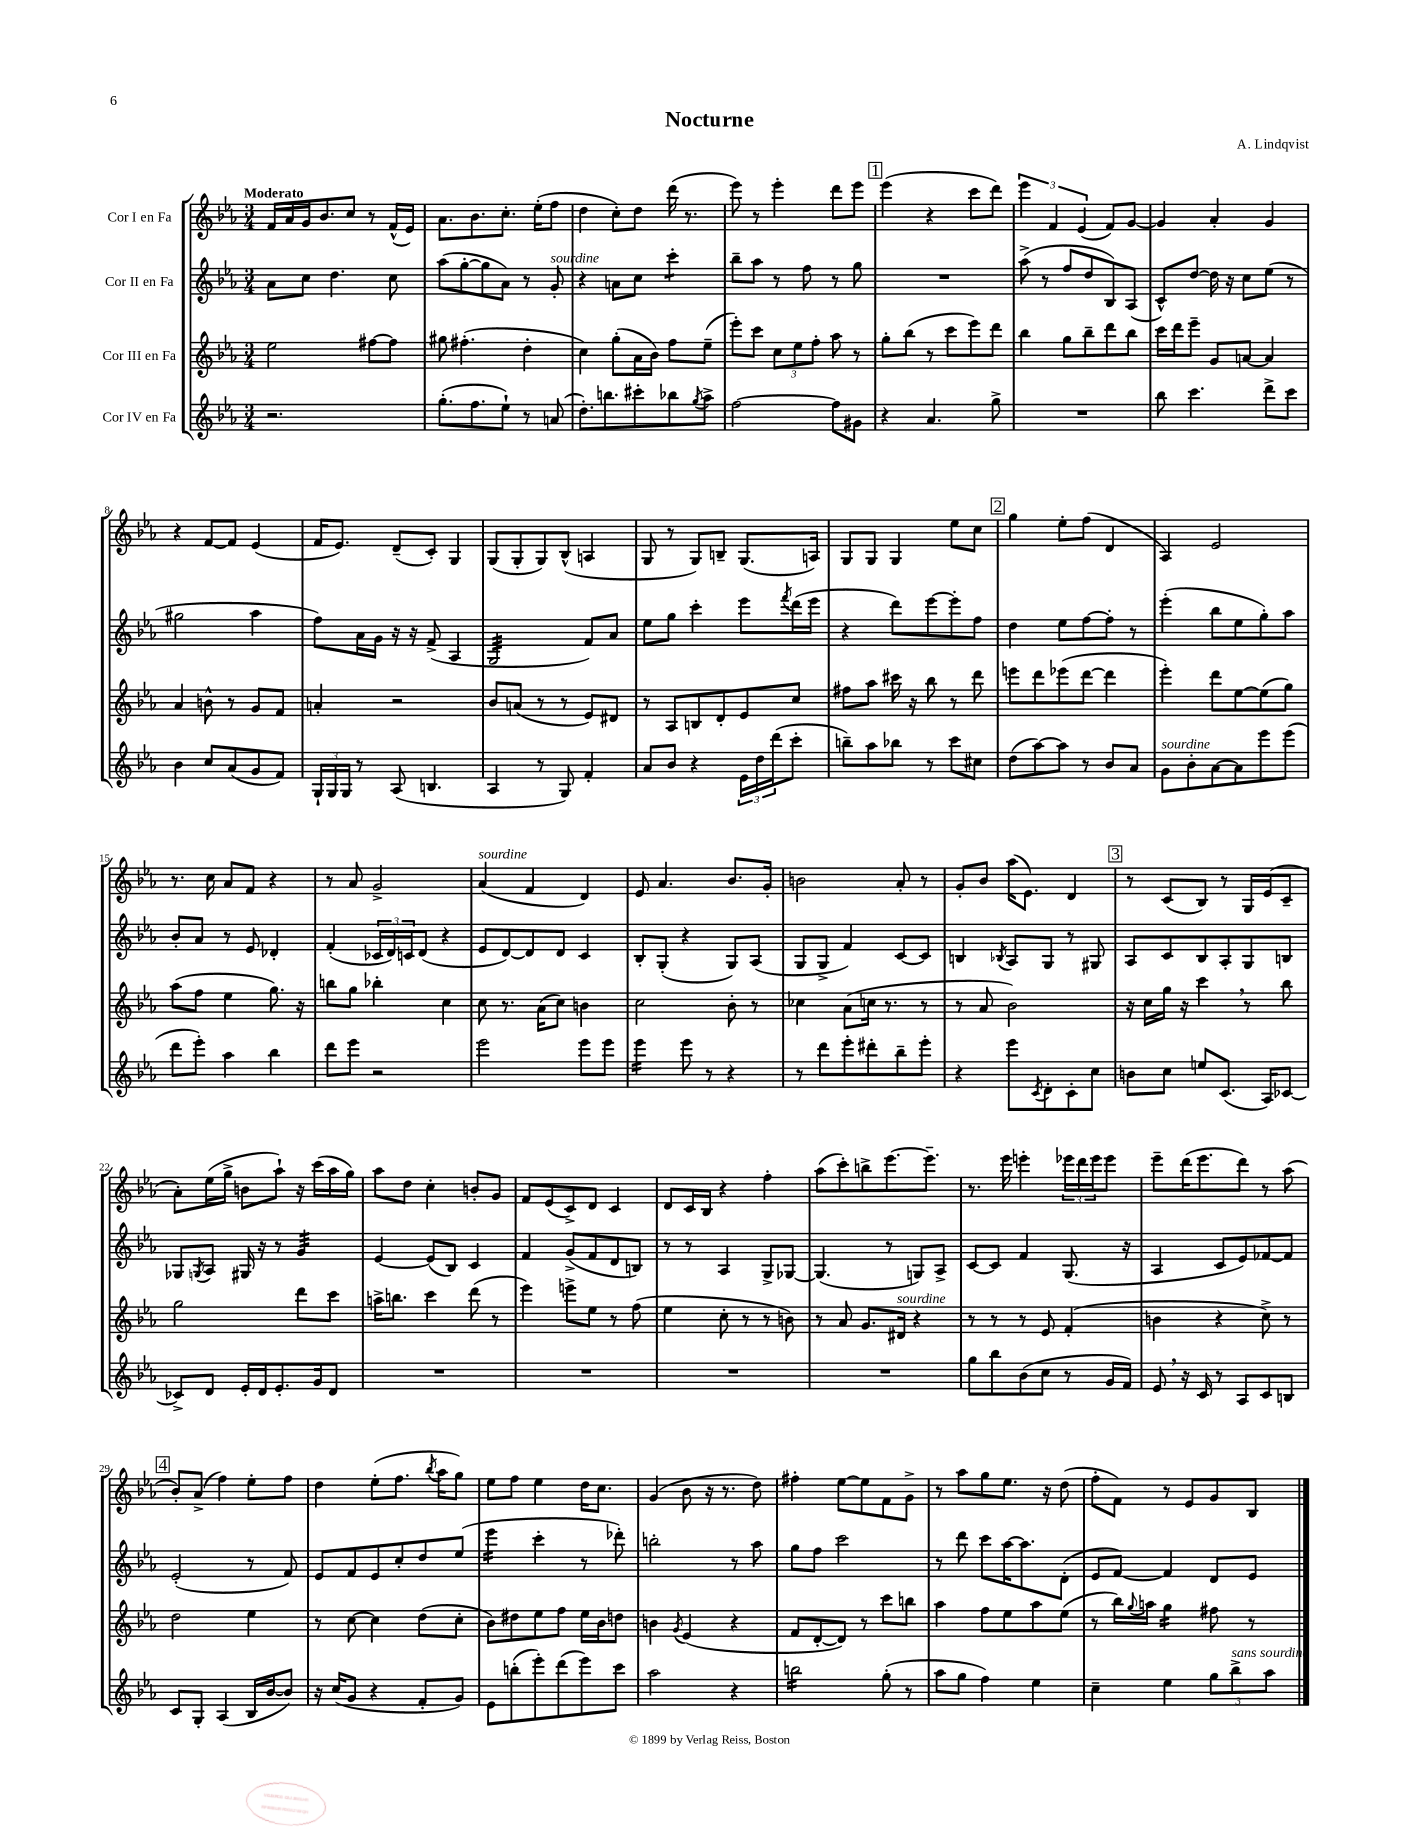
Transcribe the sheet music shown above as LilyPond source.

\header { title = "Nocturne" composer = "A. Lindqvist" }
<<
\new StaffGroup <<
\new Staff = "s0" \with { instrumentName = "Cor I en Fa" } {
    \clef treble \key ees \major \numericTimeSignature \time 3/4 \tempo "Moderato"
    f'16 aes'16 g'16 bes'8. c''8 r8 f'16-^( ees'16) |
    aes'8. bes'8. c''8.-. ees''16-.( f''8 |
    d''4 c''8-.) d''8 d'''16( r8. |
    ees'''8) r8 ees'''4-. d'''8 ees'''8 |
    \mark \markup { \box "1" } ees'''4( r4 c'''8 d'''8) |
    \tuplet 3/2 { ees'''4 f'4 ees'4( } f'8) g'8~ |
    g'4 aes'4-. g'4 |
    r4 f'8~ f'8 ees'4( |
    f'16 ees'8.) d'8--( c'8-.) g4 |
    g8( g8-. g8) bes8-^( a4 |
    g8 r8 g8) b8-- g8.( a16) |
    g8 g8 g4 ees''8 c''8 |
    \mark \markup { \box "2" } g''4 ees''8-. f''8( d'4 |
    aes4) ees'2 |
    r8. c''16 aes'8 f'8 r4 |
    r8 aes'8 g'2-> |
    aes'4^\markup { \italic "sourdine" }( f'4 d'4) |
    ees'8 aes'4. bes'8. g'16-. |
    b'2 aes'8-. r8 |
    g'8-. bes'8 aes''16( ees'8.) d'4 |
    \mark \markup { \box "3" } r8 c'8( bes8) r8 g16 ees'16( c'8-- |
    aes'8-.) ees''16( g''16-> b'8 aes''8-!) r16 c'''16( aes''16 g''16) |
    aes''8 d''8 c''4-. b'8-. g'8 |
    f'8 ees'8( c'8->) d'8 c'4 |
    d'8 c'16 bes16 r4 f''4-. |
    aes''8( c'''8-.) b''8-> ees'''8.~ ees'''8.-- |
    r8. ees'''16 e'''4-. \tuplet 3/2 { ees'''16 d'''16 ees'''16 } ees'''8 |
    ees'''8-- d'''16( ees'''8. d'''8) r8 aes''8( |
    \mark \markup { \box "4" } bes'8-.) aes'8->( f''4) ees''8-. f''8 |
    d''4 ees''8-.( f''8. \acciaccatura { bes''8 } aes''16 g''8) |
    ees''8 f''8 ees''4 d''16 c''8. |
    g'4( bes'8 r16 r8. d''8) |
    fis''4-. ees''8~ ees''8 f'8 g'8-> |
    r8 aes''8 g''8 ees''8. r16 d''8( |
    f''8-. f'8) r8 ees'8 g'8 bes8 \bar "|." |
}
\new Staff = "s1" \with { instrumentName = "Cor II en Fa" } {
    \clef treble \key ees \major \numericTimeSignature \time 3/4
    aes'8 c''8 d''4. c''8 |
    aes''8( g''8~-. g''8 aes'8) r8 g'8-.^\markup { \italic "sourdine" } |
    r4 a'8 c''8 c'''4:8-. |
    bes''8-- aes''8 r8 f''8 r8 g''8 |
    \mark \markup { \box "1" } R2. |
    aes''8->( r8 f''8 d''8 bes8) aes8( |
    c'8-^) d''8~ d''16 r16 c''8 ees''8( r8 |
    gis''2 aes''4 |
    f''8) aes'16 g'16 r16 r16 f'8->( aes4 |
    g2:32 f'8) aes'8 |
    ees''8 g''8 c'''4-. ees'''8 \acciaccatura { f'''8 } d'''16( ees'''16 |
    r4 d'''8) ees'''8~ ees'''8-. f''8 |
    \mark \markup { \box "2" } d''4 ees''8 f''8~ f''8-. r8 |
    ees'''4-.( bes''8 ees''8 g''8-.) aes''8 |
    bes'8-. aes'8 r8 ees'8 des'4-. |
    f'4-.( \tuplet 3/2 { ces'16 d'16) c'16 } d'8( r4 |
    ees'8 d'8~) d'8 d'8 c'4 |
    bes8-. g8-.( r4 g8) aes8( |
    g8 g8-> f'4) c'8~ c'8 |
    b4 \acciaccatura { bes8 } aes8 g8 r8 gis8 |
    \mark \markup { \box "3" } aes8 c'8 bes8 aes8-. g8 b8 |
    ges8 \acciaccatura { g8 } aes8 gis16 r16 r8 g'4:32 |
    ees'4~ ees'8( bes8) c'4 |
    f'4 g'8->( f'8 d'8 b8) |
    r8 r8 aes4 g8-> ges8~ |
    ges4.( r8 g8) aes8-> |
    c'8~ c'8 f'4 g8.( r16 |
    aes4 c'8 ees'8) fes'8~ fes'8 |
    \mark \markup { \box "4" } ees'2-.( r8 f'8) |
    ees'8 f'8 ees'8 c''8-. d''8 ees''8( |
    ees'''4:16 c'''4-. r8 des'''8-.) |
    b''2-. r8 aes''8 |
    g''8 f''8 c'''2 |
    r8 d'''8 c'''8 aes''16~ aes''8. d'8-.( |
    ees'8 f'8~) f'4 d'8 ees'8 \bar "|." |
}
\new Staff = "s2" \with { instrumentName = "Cor III en Fa" } {
    \clef treble \key ees \major \numericTimeSignature \time 3/4
    ees''2 fis''8~ fis''8 |
    gis''8 fis''4.-.( d''4-. |
    c''4) g''8-.( aes'16 bes'16) f''8 ees''8--( |
    ees'''8-.) c'''8 \tuplet 3/2 { c''8 ees''8 f''8-. } aes''8 r8 |
    \mark \markup { \box "1" } g''8-. bes''8( r8 c'''8 ees'''8) d'''8 |
    bes''4 g''8 bes''8-- d'''8 bes''8 |
    c'''16 d'''16 ees'''8-- g'8 a'8~ a'4 |
    aes'4 b'8-^ r8 g'8 f'8 |
    a'4-. r2 |
    bes'8 a'8( r8 r8 ees'8) dis'8 |
    r8 aes8 b8 d'8-. ees'8 c''8 |
    fis''8 aes''8 cis'''16 r16 bes''8 r8 d'''8 |
    \mark \markup { \box "2" } e'''8 d'''8 ees'''8( d'''8~ d'''4 |
    ees'''4-.) d'''8 ees''8~ ees''8( g''8) |
    aes''8( f''8 ees''4 g''8.) r16 |
    b''8 g''8 bes''4-. c''4 |
    c''8 r8. aes'16( c''8) b'4 |
    c''2 bes'8-. r8 |
    ces''4 aes'8( c''16 r8. r8 |
    r8 aes'8 bes'2) |
    \mark \markup { \box "3" } r16 c''16 g''16 r16 c'''4 \breathe r8 bes''8 |
    g''2 d'''8 c'''8 |
    a''16-> b''8. c'''4 d'''8( r8 |
    ees'''4) e'''8-> ees''8 r8 f''8( |
    ees''4 c''8-. r8 r8 b'8) |
    r8 aes'8 g'8. dis'16^\markup { \italic "sourdine" } r4 |
    r8 r8 r8 ees'8 f'4-.( |
    b'4 r4 c''8->) r8 |
    \mark \markup { \box "4" } d''2 ees''4 |
    r8 c''8~ c''4 d''8( c''8-. |
    bes'8) dis''8 ees''8 f''8 ees''16 bes'16 d''8 |
    b'4 \acciaccatura { g'8 } ees'4( r4 |
    f'8 d'8~-. d'8) r8 c'''8 b''8 |
    aes''4 f''8 ees''8 aes''8 ees''8( |
    r8 bes''16) \appoggiatura { g''8 } a''16 g''4:16 fis''8 r8 \bar "|." |
}
\new Staff = "s3" \with { instrumentName = "Cor IV en Fa" } {
    \clef treble \key ees \major \numericTimeSignature \time 3/4
    r2. |
    g''8.-.( f''8. ees''8-!) r8 a'8( |
    d''8.-.) b''8. cis'''8-. bes''8 \acciaccatura { g''8 } aes''8-> |
    f''2~ f''8 gis'8 |
    \mark \markup { \box "1" } r4 aes'4. g''8-> |
    R2. |
    bes''8 c'''4. d'''8-> c'''8 |
    bes'4 c''8 aes'8( g'8 f'8) |
    \tuplet 3/2 { g16-! g16 g16 } r8 aes8( b4. |
    aes4 r8 g8) f'4-. |
    aes'8 bes'8 r4 \tuplet 3/2 { ees'16 d''16 d'''16( } c'''8-. |
    b''8--) aes''8 bes''8 r8 c'''8 cis''8 |
    \mark \markup { \box "2" } d''8( aes''8~) aes''8 r8 bes'8 aes'8 |
    g'8^\markup { \italic "sourdine" } bes'8-. aes'8~ aes'8 ees'''8 ees'''8( |
    d'''8 ees'''8-.) aes''4 bes''4 |
    d'''8 ees'''8 r2 |
    ees'''2 ees'''8 ees'''8 |
    ees'''4:16 ees'''8 r8 r4 |
    r8 d'''8 ees'''8-. dis'''8-. bes''8-- ees'''8-. |
    r4 ees'''8 \acciaccatura { c'8 } d'8-. c'8-. c''8 |
    \mark \markup { \box "3" } b'8 c''8 e''8 c'8.( aes16) ces'8~ |
    ces'8-> d'8 ees'16-. d'16 ees'8.-. g'16 d'8 |
    R2. |
    R2. |
    R2. |
    R2. |
    g''8 bes''8 bes'8( c''8 r8 g'16 f'16) |
    ees'8 \breathe r16 c'16 r8 aes8 c'8 b8 |
    \mark \markup { \box "4" } c'8 g8-. aes4( bes16 bes'16~ bes'8) |
    r16 c''16( g'8 r4 f'8-. g'8) |
    ees'8 b''8-.( ees'''8-.) d'''8( ees'''8) c'''8 |
    aes''2 r4 |
    b''2:16 g''8-.( r8 |
    aes''8 g''8 f''4) ees''4 |
    c''4-- ees''4 \tuplet 3/2 { g''8 bes''8->^\markup { \italic "sans sourdine" } aes''8 } \bar "|." |
}
>>
>>
